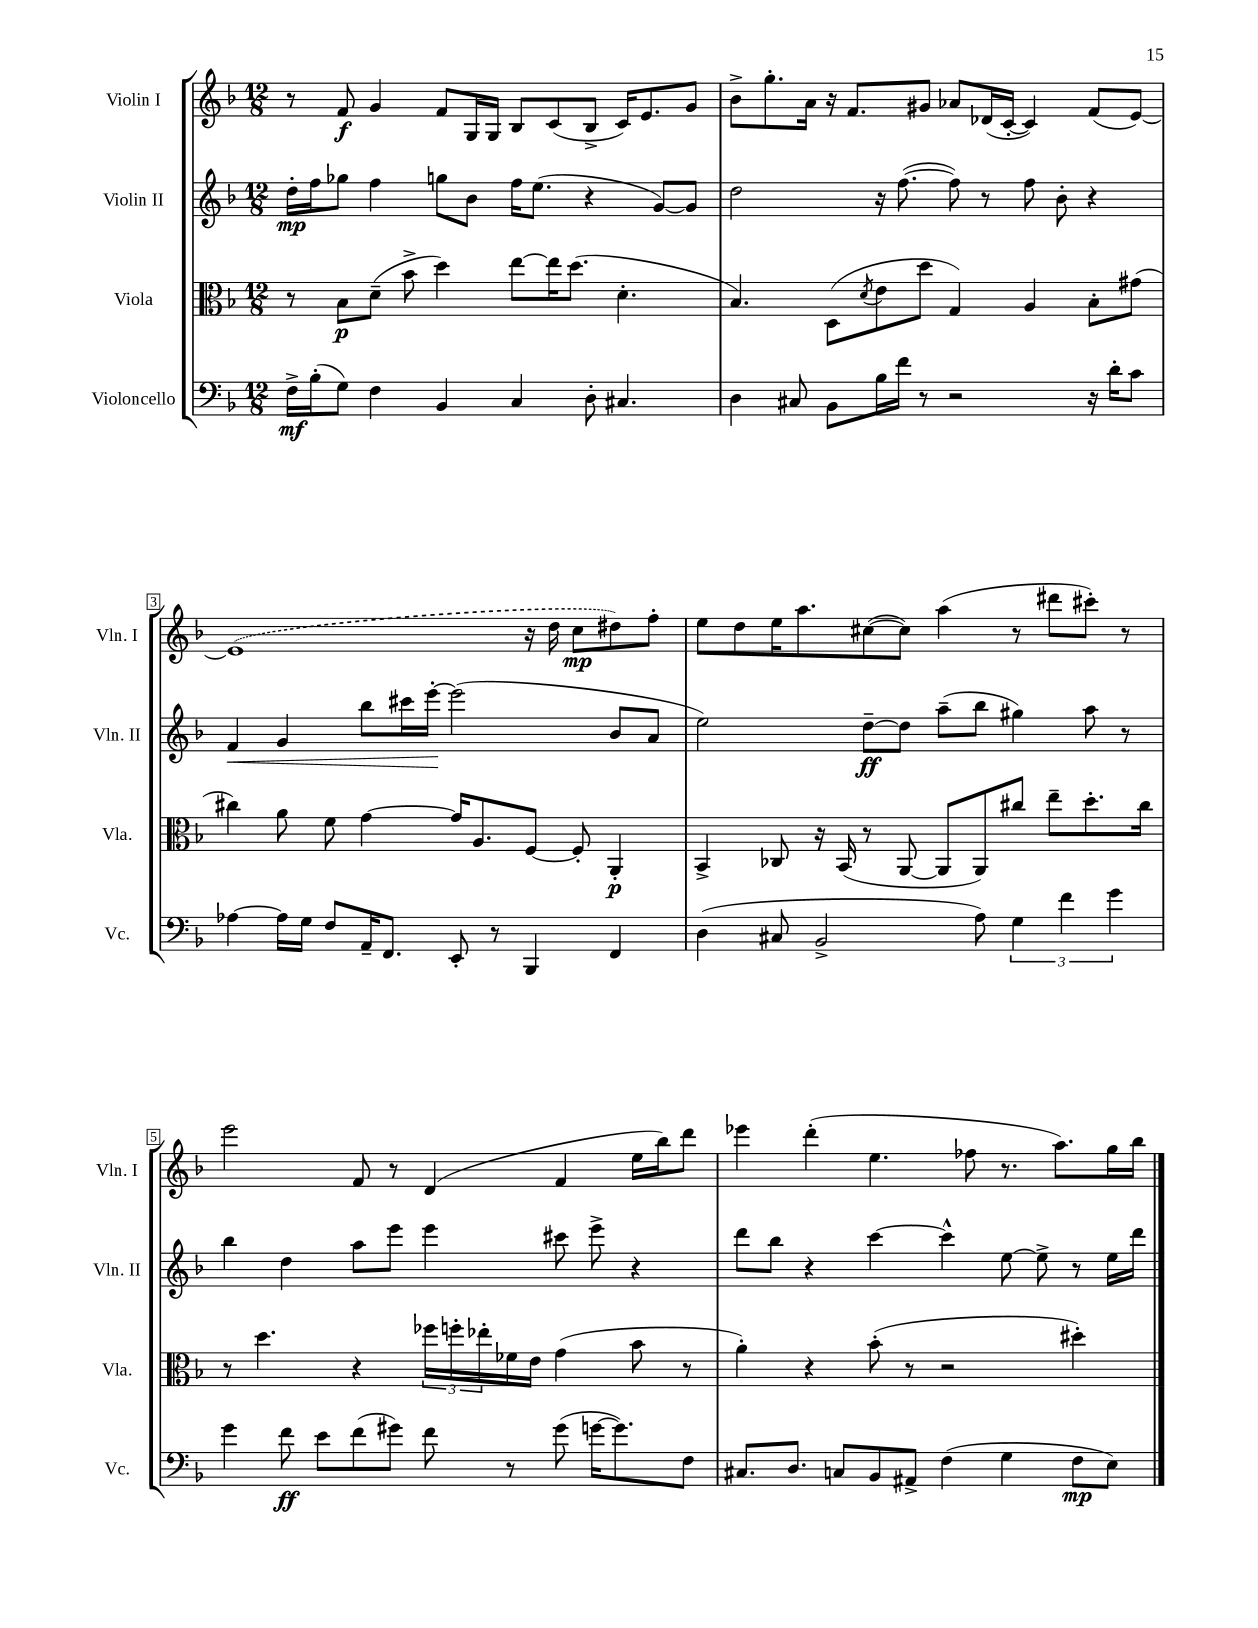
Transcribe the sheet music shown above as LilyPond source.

<<
\new StaffGroup <<
\new Staff = "s0" \with { instrumentName = "Violin I" shortInstrumentName = "Vln. I" } {
    \clef treble \key f \major \numericTimeSignature \time 12/8
    r8 f'8\f g'4 f'8 g16 g16 bes8 c'8( bes8-> c'16) e'8. g'8 |
    bes'8-> g''8.-. a'16 r16 f'8. gis'8 aes'8 des'16( c'16~-. c'4) f'8( e'8~) |
    \once \slurDashed e'1( r16 d''16 c''8\mp dis''8) f''8-. |
    e''8 d''8 e''16 a''8. cis''8~( cis''8) a''4( r8 dis'''8 cis'''8-.) r8 |
    e'''2 f'8 r8 d'4( f'4 e''16 bes''16) d'''8 |
    ees'''4 d'''4-.( e''4. fes''8 r8. a''8.) g''16 bes''16 \bar "|." |
}
\new Staff = "s1" \with { instrumentName = "Violin II" shortInstrumentName = "Vln. II" } {
    \clef treble \key f \major \numericTimeSignature \time 12/8
    d''16-.\mp f''16 ges''8 f''4 g''8 bes'8 f''16 e''8.( r4 g'8~) g'8 |
    d''2 r16 f''8.~( f''8) r8 f''8 bes'8-. r4 |
    f'4\< g'4 bes''8 cis'''16 e'''16~-.\! e'''2( bes'8 a'8 |
    e''2) d''8~--\ff d''8 a''8--( bes''8 gis''4) a''8 r8 |
    bes''4 d''4 a''8 e'''8 e'''4 cis'''8 e'''8-> r4 |
    d'''8 bes''8 r4 c'''4~ c'''4-^ e''8~ e''8-> r8 e''16 d'''16 \bar "|." |
}
\new Staff = "s2" \with { instrumentName = "Viola" shortInstrumentName = "Vla." } {
    \clef alto \key f \major \numericTimeSignature \time 12/8
    r8 bes8\p d'8--( bes'8-> d''4) e''8~ e''16 d''8.( d'4.-. |
    bes4.) d8( \acciaccatura { d'8 } e'8 d''8 g4) a4 bes8-. gis'8( |
    cis''4) a'8 f'8 g'4~ g'16 a8. f8~ f8-. a,4-.\p |
    bes,4-> ces8 r16 bes,16( r8 a,8~ a,8 a,8) cis''8 e''8-- d''8.-. cis''16 |
    r8 d''4. r4 \tuplet 3/2 { fes''16 f''16-. ees''16-. } fes'16 e'16 g'4( bes'8 r8 |
    a'4-.) r4 bes'8-.( r8 r2 dis''4-.) \bar "|." |
}
\new Staff = "s3" \with { instrumentName = "Violoncello" shortInstrumentName = "Vc." } {
    \clef bass \key f \major \numericTimeSignature \time 12/8
    f16->\mf bes16-.( g8) f4 bes,4 c4 d8-. cis4. |
    d4 cis8 bes,8 bes16 f'16 r8 r2 r16 d'16-. c'8 |
    aes4~ aes16 g16 f8 a,16-- f,8. e,8-. r8 bes,,4 f,4 |
    d4( cis8 bes,2-> a8) \tuplet 3/2 { g4 f'4 g'4 } |
    g'4 f'8\ff e'8 f'8( gis'8) f'8 r8 gis'8( g'16~ g'8.) f8 |
    cis8. d8. c8 bes,8 ais,8-> f4( g4 f8\mp e8) \bar "|." |
}
>>
>>
\layout { \context { \Score \override BarNumber.stencil = #(make-stencil-boxer 0.1 0.3 ly:text-interface::print) } }
